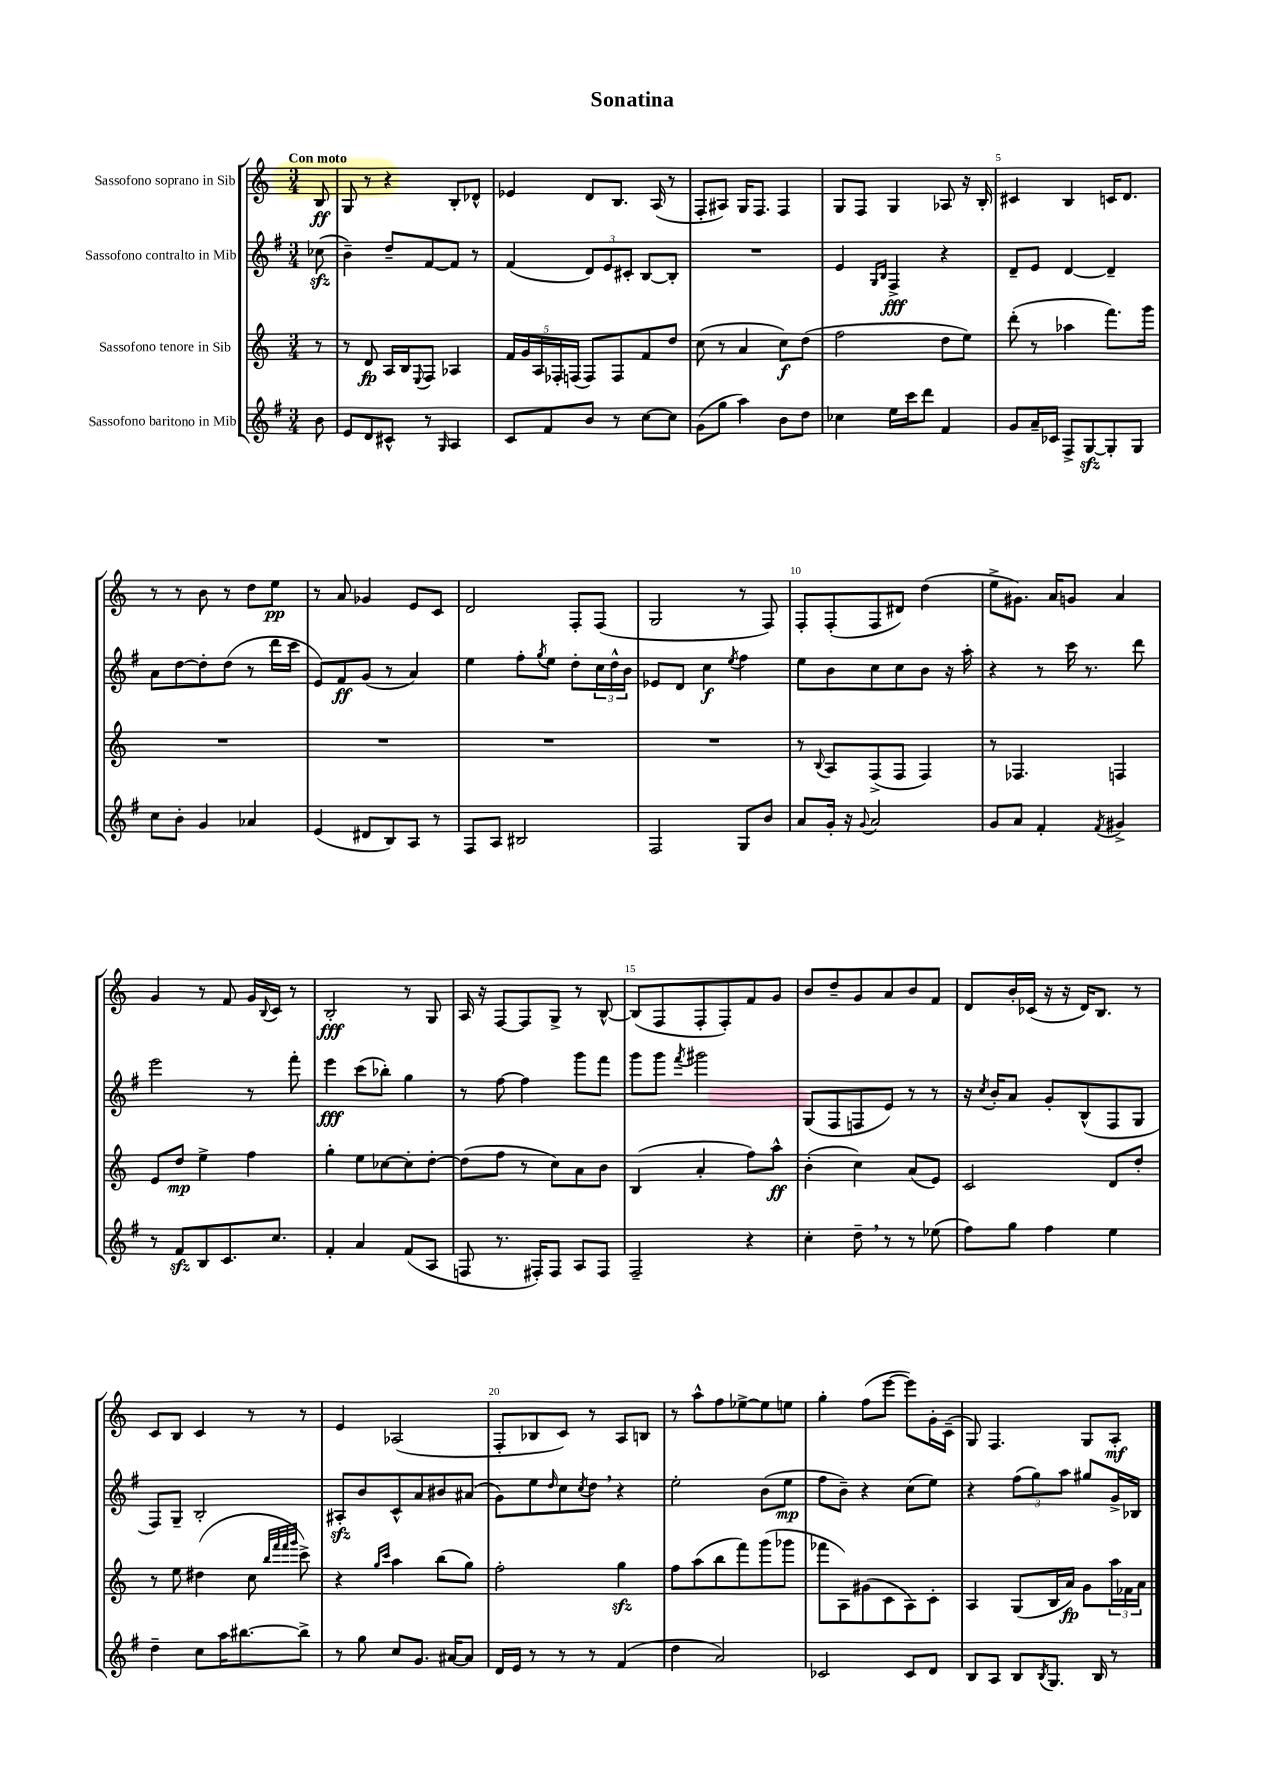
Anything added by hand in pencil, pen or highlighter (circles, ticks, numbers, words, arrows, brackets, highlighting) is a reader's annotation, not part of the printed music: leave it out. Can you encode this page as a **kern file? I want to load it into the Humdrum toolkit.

**kern	**kern	**kern	**kern
*staff4	*staff3	*staff2	*staff1
*clefG2	*clefG2	*clefG2	*clefG2
*k[f#]	*k[]	*k[f#]	*k[]
*M3/4	*M3/4	*M3/4	*M3/4
8b	8r	(8cc-	8B
=	=	=	=
8e	8r	4b~)	8G
8d	8d	.	8r
8c#^^	16A	8dd~	4r
.	16B	.	.
.	8qqE	.	.
8r	8F	[8f#	.
16qqG	.	.	.
4A	4A-	8f#]	8B'
.	.	8r	8d-^^
=	=	=	=
8c	20f	(4f#	4e-
.	20g	.	.
.	20A	.	.
8f#	.	.	.
.	20F-'	.	.
.	(20F	.	.
8b	8F)	12d)	8d
.	.	12e	.
8r	8F	.	8.B
.	.	12c#'	.
[8cc	8f	[8B	.
.	.	.	(16A
8cc]	8dd	8B']	8r
=	=	=	=
(8g	(8cc	2.r	8F'
8gg	8r	.	8A#)
4aa)	4a	.	16G
.	.	.	8.F
8b	8cc)	.	4F
8dd	(8dd	.	.
=	=	=	=
4cc-	2ff	4e	8G
.	.	.	8F
.	.	16qqG	.
.	.	16qqB	.
16ee	.	4F#^	4G
16ccc	.	.	.
8ddd	.	.	.
4f#	8dd	4r	8A-
.	8ee)	.	16r
.	.	.	16B'
=	=	=	=
8g	(8ddd'	8d~	4c#
16a~	8r	8e	.
16c-	.	.	.
8F#^	4aa-	[4d	4B
[8G	.	.	.
8G']	8.fff)	4d~]	16c
.	.	.	8.d
8G	.	.	.
.	16ggg	.	.
=	=	=	=
8cc	2.r	8a	8r
8b'	.	[8dd	8r
4g	.	8dd']	8b
.	.	(8dd	8r
4a-	.	8r	8dd
.	.	16ddd	8ee
.	.	16ccc	.
=	=	=	=
(4e	2.r	8e)	8r
.	.	8f#	8a
8d#	.	(8g	4g-
8B)	.	8r	.
8A	.	4a)	8e
8r	.	.	8c
=	=	=	=
8F#	2.r	4ee	2d
8A	.	.	.
2B#	.	8ff#'	.
.	.	8qgg	.
.	.	8ee	.
.	.	8dd'	8F'
.	.	24cc	(8F
.	.	24dd^^	.
.	.	24b	.
=	=	=	=
2F#	2.r	8e-	2G
.	.	8d	.
.	.	4cc	.
.	.	8qee	.
8G	.	4ff#	8r
8b	.	.	8F)
=	=	=	=
8a	8r	8ee	8F'
.	8qqB	.	.
16g'	8A	8b	(8F'
16r	.	.	.
8qqg	.	.	.
2a	(8F^	8cc	8F
.	8F	8cc	8d#)
.	4F)	8b	(4dd
.	.	16r	.
.	.	16aa'	.
=	=	=	=
8g	8r	4r	8ee^
8a	4.F-	.	8.g#)
4f#'	.	8r	.
.	.	.	16a
.	.	16ccc	8g
.	.	8.r	.
8qf#	.	.	.
4g#^	4F	.	4a
.	.	8ddd	.
=	=	=	=
8r	8e	2eee	4g
8f#	8dd	.	.
8B	4ee^	.	8r
8.c	.	.	8f
.	4ff	8r	16g
.	.	.	8qqB
8.cc	.	.	16c
.	.	8fff#'	8r
=	=	=	=
4f#'	4gg'	4eee	2B'
4a	8ee	(8ccc	.
.	[8cc-	8bb-')	.
(8f#	8cc-']	4gg	8r
8A	[8dd'	.	8G
=	=	=	=
8F	(8dd]	8r	16A
.	.	.	16r
8.r	8ff	[8ff#	[8F
.	8r	4ff#]	8F]
16F#')	.	.	.
8F#	8cc)	.	8G^
8A	8a	8ggg	8r
8F#	8b	8fff#	[8B^^
=	=	=	=
2F#~	(4B	8ggg	(8B]
.	.	8ggg	8F
.	.	8qfff#	.
.	4a'	2ggg#	8F'
.	.	.	8F')
4r	8ff)	.	8f
.	8aa^^	.	8g
=	=	=	=
4cc'	(4b'	(8G	8b
.	.	8F#	8dd~
8dd~	4cc)	8F	8g
8r	.	8e)	8a
8r	(8a	8r	8b
(8ee-	8e)	8r	8f
=	=	=	=
8ff#)	2c	16r	8d
.	.	8qcc	.
.	.	16b'	.
8gg	.	8a	16b'
.	.	.	(16c-
4ff#	.	8g'	16r
.	.	.	16r
.	.	(8B^^	16d)
.	.	.	8.B
4ee	8d	8F#	.
.	8dd'	8G	8r
=	=	=	=
4dd~	8r	8F#)	8c
.	8ee	8G~	8B
8cc	(4dd#	2B'	4c
16aa	.	.	.
[8.bb#	.	.	.
.	8cc	.	8r
.	32qqbb	.	.
.	32qqfff	.	.
.	32qqfff	.	.
.	32qqggg	.	.
8bb#^]	8ccc^)	.	8r
=	=	=	=
8r	4r	8A#'	4e
8gg	.	8b	.
.	16qqgg	.	.
.	16qqccc	.	.
8cc	4aa	8c^^	(2A-
8.g	.	8a	.
.	(8bb	8b#	.
[16a#	.	.	.
8a#]	8gg)	(8a#	.
=	=	=	=
16d	2ff'	8g)	8F'
16e	.	.	.
8r	.	8ee	8B-
.	.	16qqdd	.
8r	.	8cc	8c)
.	.	8qcc	.
8r	.	8dd	8r
(4f#	4gg	4r	8A
.	.	.	8B
=	=	=	=
4dd	8ff	2ee'	8r
.	(8aa	.	8aa^^
2a)	8bb	.	8ff
.	8fff)	.	[8ee-^
.	(8ggg	(8b	8ee-]
.	8ggg-	8ee	8ee
=	=	=	=
2c-	8fff-	8ff#	4gg'
.	8A)	8b~)	.
.	(8g#	4r	(8ff
.	8c	.	[8eee
8c-	8A)	(8cc	8eee])
8d	8c'	8ee)	16g'
.	.	.	(16c~
=	=	=	=
8B	4A	4r	8G)
8A	.	.	4.F
8B	(8G	(12ff#	.
.	.	12gg)	.
8qB	.	.	.
8.G	16B	.	.
.	.	12aa	.
.	16a)	.	.
.	8g	8gg#	8G
16B	.	.	.
8r	24aa	16g^	8A'
.	24f-	.	.
.	.	16B-	.
.	24a	.	.
==	==	==	==
*-	*-	*-	*-
